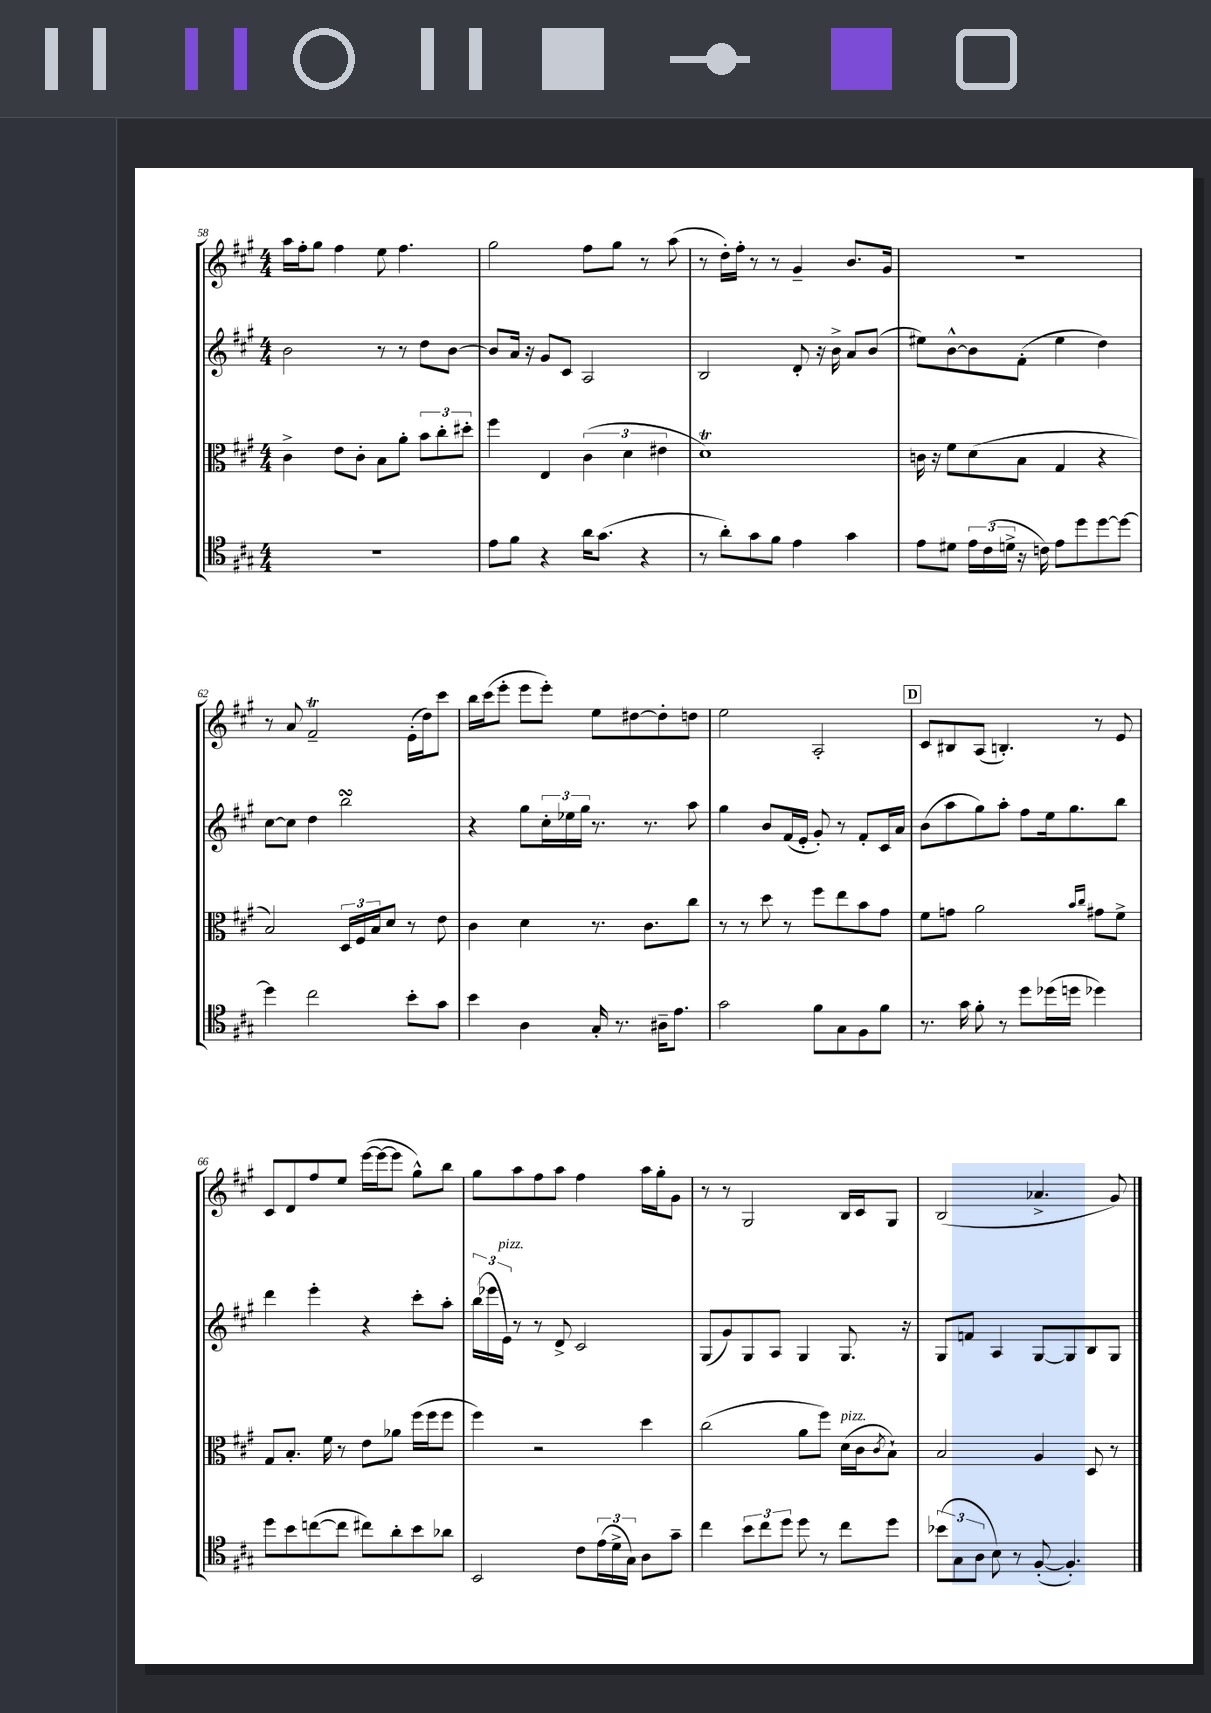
<<
\new StaffGroup <<
\new Staff = "s0" {
    \clef treble \key a \major \numericTimeSignature \time 4/4
    a''16 fis''16-. gis''8 fis''4 e''8 fis''4. |
    gis''2 fis''8 gis''8 r8 a''8( |
    r8 d''16-.) fis''16-. r8 r8 gis'4-- b'8. gis'16 |
    R1 |
    r8 a'8 fis'2--\trill e'16-.( d''16) cis'''8 |
    b''16 cis'''16( e'''8-. e'''8 e'''8-.) e''8 dis''8~ dis''8-. d''8 |
    e''2 a2-. |
    \mark \markup { \box "D" } cis'8 bis8 a8( b4.-.) r8 e'8 |
    cis'8 d'8 fis''8 e''8 e'''16~( e'''16~ e'''8 gis''8-^) b''8 |
    gis''8 a''8 fis''8 a''8 fis''4 a''16 gis''16-. gis'8 |
    r8 r8 gis2 b16 cis'16 gis8 |
    b2( aes'4.-> gis'8) \bar "|." |
}
\new Staff = "s1" {
    \clef treble \key a \major \numericTimeSignature \time 4/4
    b'2 r8 r8 d''8 b'8~ |
    b'8 a'16 r16 gis'8 cis'8 a2 |
    b2 d'8-. r16 b'16-> a'8 b'8( |
    eis''8) b'8~-^ b'8 fis'8-.( eis''4 d''4) |
    cis''8~ cis''8 d''4 b''2\turn |
    r4 gis''8 \tuplet 3/2 { cis''16-. ees''16 gis''16 } r8. r8. a''8 |
    gis''4 b'8 fis'16( e'16-. gis'8-.) r8 fis'8-. cis'16 a'16 |
    \mark \markup { \box "D" } b'8( a''8 gis''8) a''8-. fis''8 e''16 gis''8. b''8 |
    d'''4 e'''4-. r4 cis'''8-. a''8-. |
    \tuplet 3/2 { b''16( ees'''16 e'16^\markup { \italic "pizz." }) } r8 r8 d'8-> cis'2 |
    gis8( gis'8) gis8 a8 gis4 gis8. r16 |
    gis8 f'8 a4 gis8~ gis8 b8 gis8 \bar "|." |
}
\new Staff = "s2" {
    \clef alto \key a \major \numericTimeSignature \time 4/4
    cis'4-> e'8 cis'8-. b8 a'8-. \tuplet 3/2 { b'8 cis''8-. dis''8-. } |
    fis''4 e4 \tuplet 3/2 { cis'4( d'4 eis'4 } |
    d'1\trill) |
    c'16 r16 fis'8 d'8( b8 gis4 r4 |
    b2) \tuplet 3/2 { d16 fis16 b16 } d'8 r8 e'8 |
    cis'4 d'4 r8. cis'8. cis''8 |
    r8 r8 d''8 r8 fis''8 e''8 b'8 gis'8 |
    \mark \markup { \box "D" } fis'8 g'8 a'2 \grace { b'16 cis''16 } gis'8 fis'8-> |
    gis8 b8.-. fis'16 r8 e'8 aes'8 fis''16( fis''16 fis''8 |
    fis''4) r2 d''4 |
    cis''2( a'8 fis''8) d'16^\markup { \italic "pizz." }( cis'16 \acciaccatura { cis'8 } b8-!) |
    b2 a4 d8 r8 \bar "|." |
}
\new Staff = "s3" {
    \clef tenor \key a \major \numericTimeSignature \time 4/4
    r1 |
    e'8 fis'8 r4 a'16 gis'8.( r4 |
    r8 a'8-.) gis'8 fis'8 e'4 gis'4 |
    e'8 dis'8 \tuplet 3/2 { e'16 cis'16( d'16-> } r16 c'16) e'8 d''8 d''8~ d''8~ |
    d''4 cis''2 b'8-. gis'8 |
    b'4 a4 gis16-. r8. ais16-- e'8. |
    gis'2 fis'8 gis8 fis8 fis'8 |
    \mark \markup { \box "D" } r8. gis'16 fis'8-. r8 d''8 des''16( d''16 des''4) |
    d''8 b'8 c''8~( c''8 cis''8) a'8-. b'8 aes'8 |
    b,2 cis'8 \tuplet 3/2 { e'16( d'16-> gis16) } a8 gis'8-- |
    cis''4 \tuplet 3/2 { b'8 cis''8 d''8 } d''8 r8 cis''8 d''8 |
    \tuplet 3/2 { bes'8( gis8 a8 } b8) r8 fis8~-.( fis4.-.) \bar "|." |
}
>>
>>
\layout { \context { \Score currentBarNumber = #58 } }
